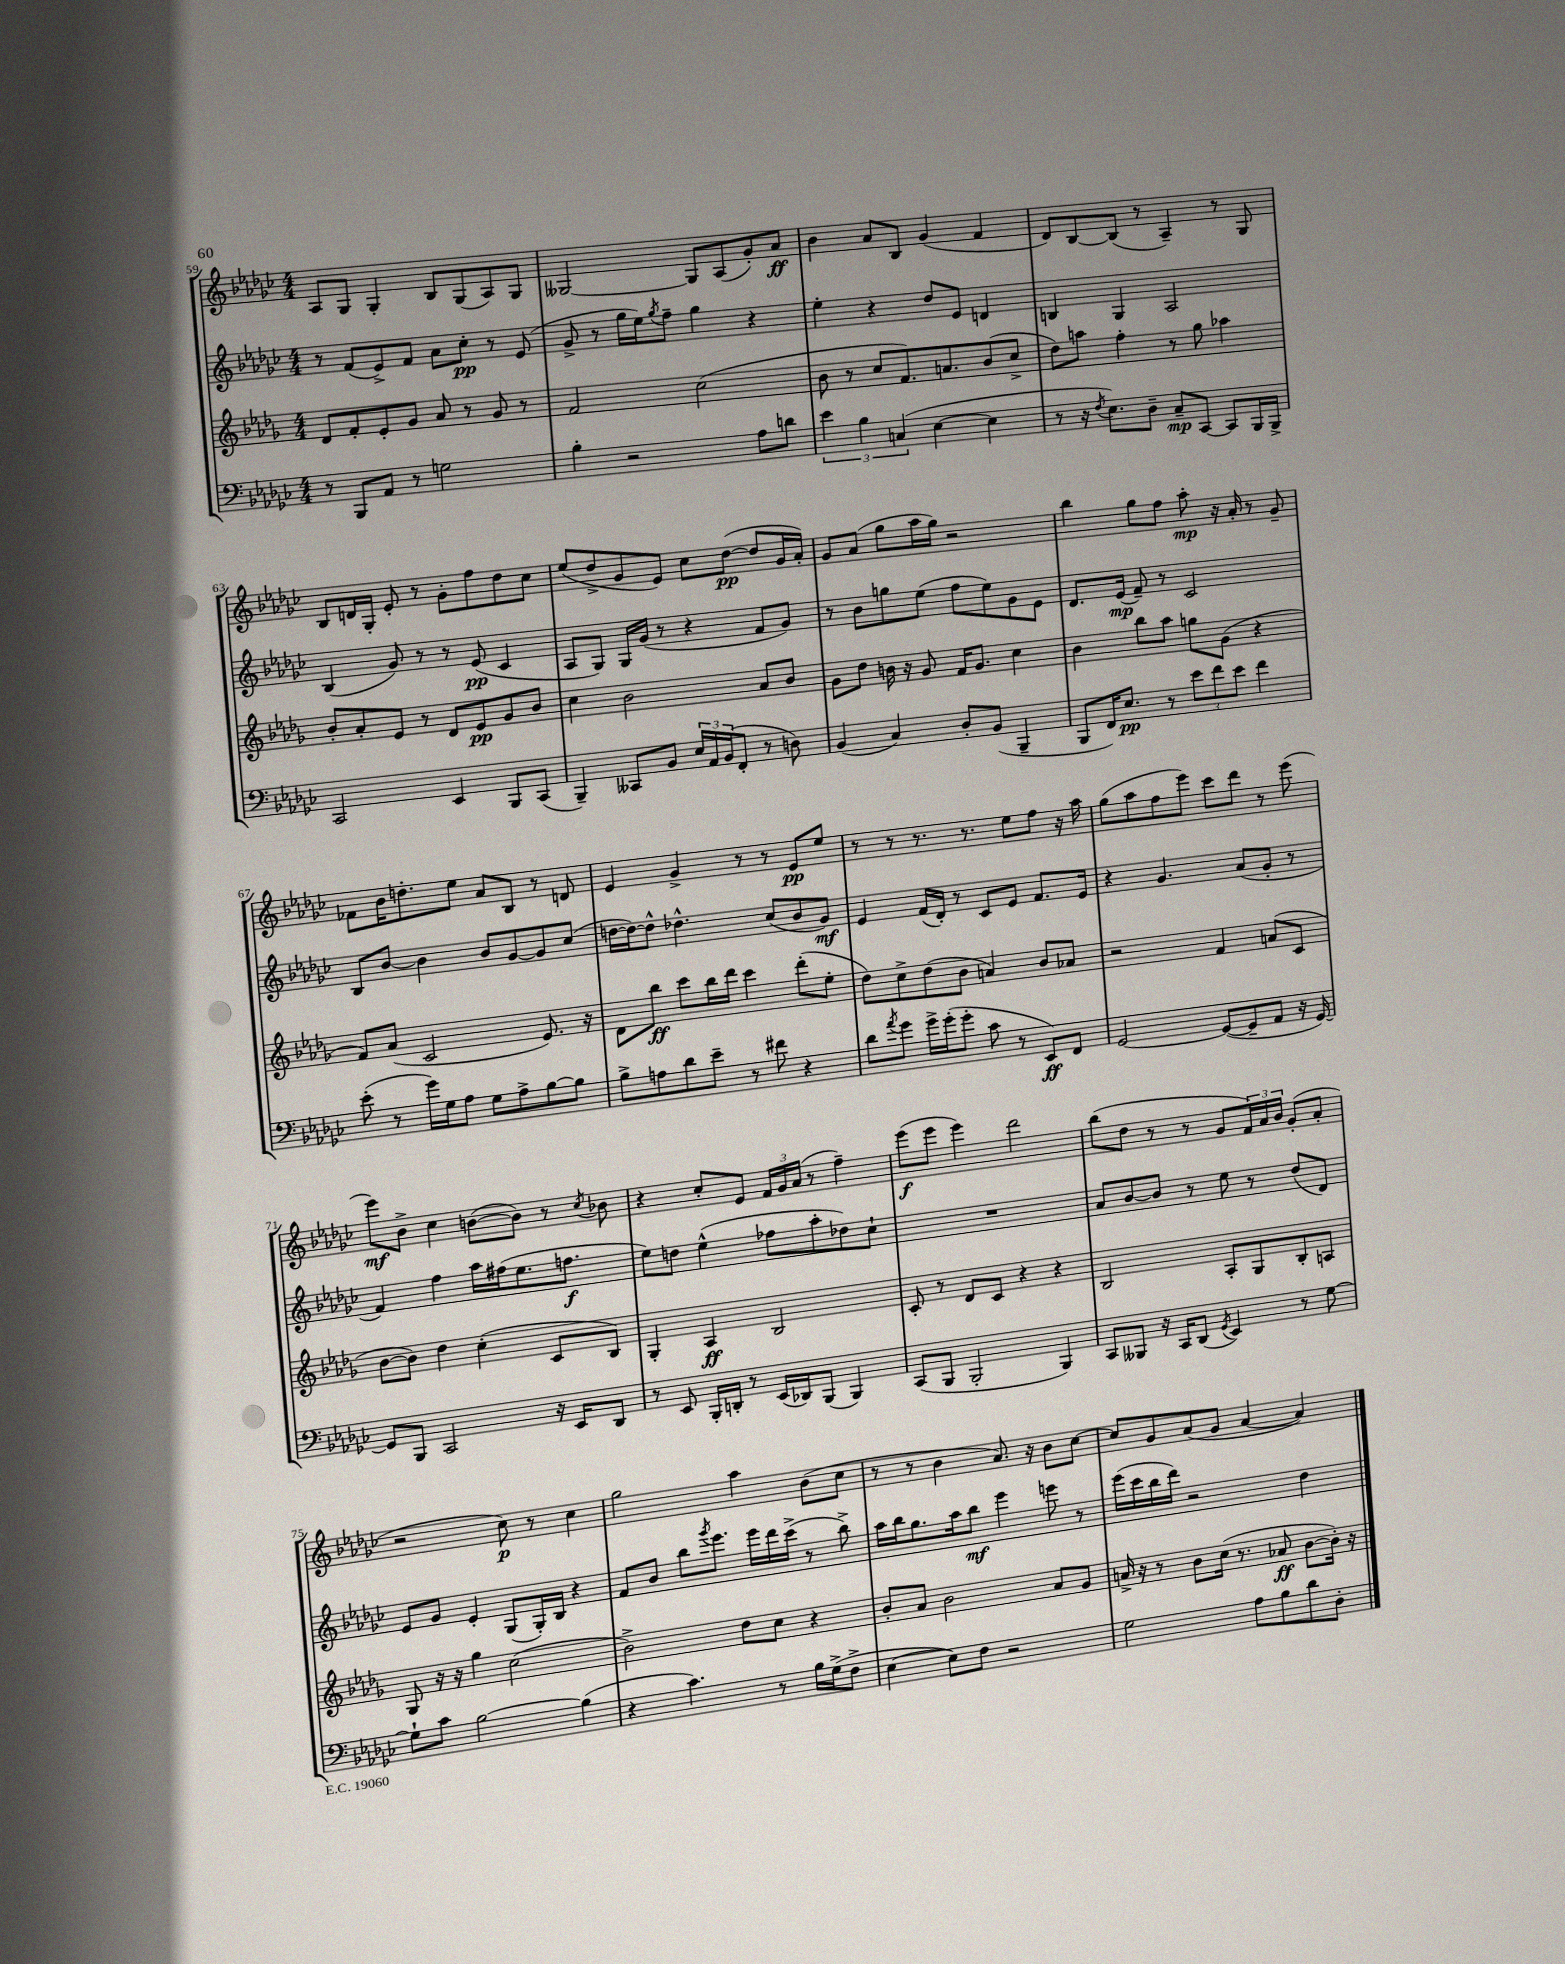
<<
\new StaffGroup <<
\new Staff = "s0" {
    \clef treble \key ges \major \numericTimeSignature \time 4/4
    aes8 ges8 ges4-. bes8 ges8( aes8) ges8 |
    geses2~ geses8 aes8( ges'8-.) aes'8\ff |
    bes'4 aes'8 bes8 ges'4( f'4 |
    des'8) bes8~ bes8( r8 aes4--) r8 ges8 |
    bes8 d'16 ges16-. ees'8-. r8 ges'8-. f''8 des''8 ces''8 |
    ees''8( des''8-> ges'8 ees'8) ces''8 des''8~\pp( des''8 ges'16 aes'16-.) |
    ges'8 aes'8( ges''8 aes''16 ges''16) r2 |
    bes''4 ges''8 f''8 aes''8-.\mp r16 aes'16-. r8 ges'8-- |
    fes'8 bes'16 d''8.-. ees''8 aes'8 bes8 r8 d'8 |
    ees'4 ges'4-> r8 r8 ees'8\pp ees''8 |
    r8 r8 r8. r8. ees''8 f''8 r16 aes''16 |
    ges''8( aes''8 f''8 ees'''8) ces'''8 des'''8 r8 ees'''8( |
    ees'''8\mf) bes'8-> ces''4 b'8~( b'8) r8 \acciaccatura { ces''8 } bes'8 |
    r4 ces''8-. ees'8 \tuplet 3/2 { f'16 ges'16 aes'16( } r8 f''4--) |
    ees'''8\f( ees'''8 ees'''4) des'''2 |
    bes''8( des''8 r8 r8 ges'8 \tuplet 3/2 { f'16) aes'16 bes'16 } ges'8-.( aes'8-. |
    r2 ces''8\p) r8 ces''4 |
    ges''2 aes''4 bes'8( ces''8 |
    r8 r8 bes'4 aes'8.) r16 bes'8 ces''8~ |
    ces''8 ges'8 aes'8( ges'8 aes'4~ aes'4) \bar "|." |
}
\new Staff = "s1" {
    \clef treble \key ges \major \numericTimeSignature \time 4/4
    r8 f'8( ees'8->) f'8 aes'8 ces''8-.\pp r8 ees'8( |
    ges'8-> r8 ges''16 ees''16) \acciaccatura { ges''8 } f''8-- ges''4 r4 |
    ees''4-. r4 des''8 ees'8 d'4 |
    b4 ges4 aes2 |
    bes4( ges'8) r8 r8 ees'8\pp( ces'4 |
    aes8 ges8) ges16 ges'16( r8 r4 f'8 ges'8) |
    r8 bes'8 g''8 ees''8( f''8 ees''8) ges'8 ees'8 |
    des'8. ees'16\mp( f'8--) r8 ces'2 |
    bes8 bes'8~ bes'4 bes'8 ges'8~ ges'8 ces''8( |
    d''16~ d''16~) d''8-^ des''4.-^ ces''8( bes'8 ges'8\mf) |
    ees'4 f'16( des'16-.) r8 ces'8 ees'8 f'8. ees'16 |
    r4 ges'4. aes'8( ges'8-. r8 |
    f'4) f''4 aes''16 fis''16( ees''8. f''8.\f |
    ees''8) d''8 ees''4-^( fes''8 aes''8-. des''8) ces''8-! |
    R1 |
    aes'8 bes'8~ bes'8 r8 ees''8 r8 des''8( des'8) |
    ees'8 ges'8 ees'4-. ges8( ges16-.) bes16 r4 |
    f'8 bes'8 bes''8 \acciaccatura { ges'''8 } ees'''8. ees'''16 des'''16 ces'''16->( r8 bes''8->) |
    aes''16 bes''16 ges''8. aes''16 bes''8\mf ees'''4 e'''8 r8 |
    ees'''16( ces'''16 bes''16 des'''16) r2 des''4 \bar "|." |
}
\new Staff = "s2" {
    \clef treble \key des \major \numericTimeSignature \time 4/4
    des'8 f'8-. ees'8-. ges'8 aes'8 r8 ges'8 r8 |
    f'2 c''2( |
    bes'8 r8 c''8 f'8.) a'8. bes'8( c''8-> |
    des''8) a''8 f''4-. r8 ges''8 aes''4 |
    bes'8-. aes'8-. ees'8 r8 des'8 ees'8\pp ges'8 bes'8 |
    c''4 bes'2 aes'8 bes'8 |
    ges'8 des''8 b'16 r16 ges'8 f'16 ges'8. c''4 |
    bes'4 bes''8 aes''8 g''8 ges'8( r4 |
    f'8) aes'8( c'2 ees'8.) r16 |
    des'8 bes''8\ff c'''8 bes''16 des'''16 c'''4 des'''8-.( ees''8-. |
    des''8) c''8-> des''8( bes'8 a'4) bes'8 aes'8 |
    r2 f'4 a'8( c'8 |
    bes'8~ bes'8) des''4 c''4-.( c'8 bes8) |
    ges4-. aes4\ff bes2 |
    c'8-. r8 des'8 c'8 r4 r4 |
    bes2 aes8-. ges8 bes8-. a8 |
    ges8 r16 r16 ges''4 c''2( |
    bes'2->) des''8 c''8 r4 |
    bes'8-. aes'8 bes'2 aes'8 ges'8 |
    a'16-> r16 r8 bes'8 c''16( r8. aes'8\ff bes'8~ bes'16-.) r16 \bar "|." |
}
\new Staff = "s3" {
    \clef bass \key ges \major \numericTimeSignature \time 4/4
    r8 bes,,8 aes,8 r8 g2 |
    bes4-. r2 aes8 d'8 |
    \tuplet 3/2 { ees'4 bes4 c4( } ees4~ ees4 |
    r8 r16 \acciaccatura { f8 } ees8.) des8-- ces8--\mp ces,8~ ces,8 bes,,16 bes,,16-> |
    ces,2 ees,4 bes,,8 ces,8( |
    bes,,4--) ceses,8 bes,8 \tuplet 3/2 { ees16 aes,16 bes,16( } f,8-. r8 d8) |
    bes,4( ces4) des8-. bes,8( bes,,4-- |
    bes,,8 f,16) ees8.\pp r8 \tuplet 3/2 { ees'8 f'8 ees'8 } f'4 |
    ees'8-.( r8 ges'16) ges16 aes8 ges8 aes8-> bes8~ bes8 |
    bes8-> a8 des'8 ees'8-- r8 fis'8 r4 |
    des'8 \acciaccatura { aes'8 } ges'8 ges'16-> ges'16-.( ges'8-. ces'8 r8 ees,8\ff) f,8 |
    ges,2~ ges,8~( ges,8-- aes,8 r16 ges,16~) |
    ges,8 bes,,8 ces,2 r16 ees,16 des,8 |
    r8 ees,8 bes,,16-. d,16-. r8 ees,16( des,16) bes,,8( bes,,4) |
    ces,8( bes,,8 bes,,2-. bes,,4) |
    ces,8 beses,,8 r16 ces,16 des,8( \acciaccatura { ges,8 } ees,4) r8 ges8~ |
    ges8-! ces'8 bes2~ bes4( |
    r4 ces'4.) r8 bes16 ges16->( f8-> |
    ees4~ ees8) f8 r2 |
    ges2 aes8 bes8 des'8 des8-. \bar "|." |
}
>>
>>
\layout { \context { \Score currentBarNumber = #59 } }
